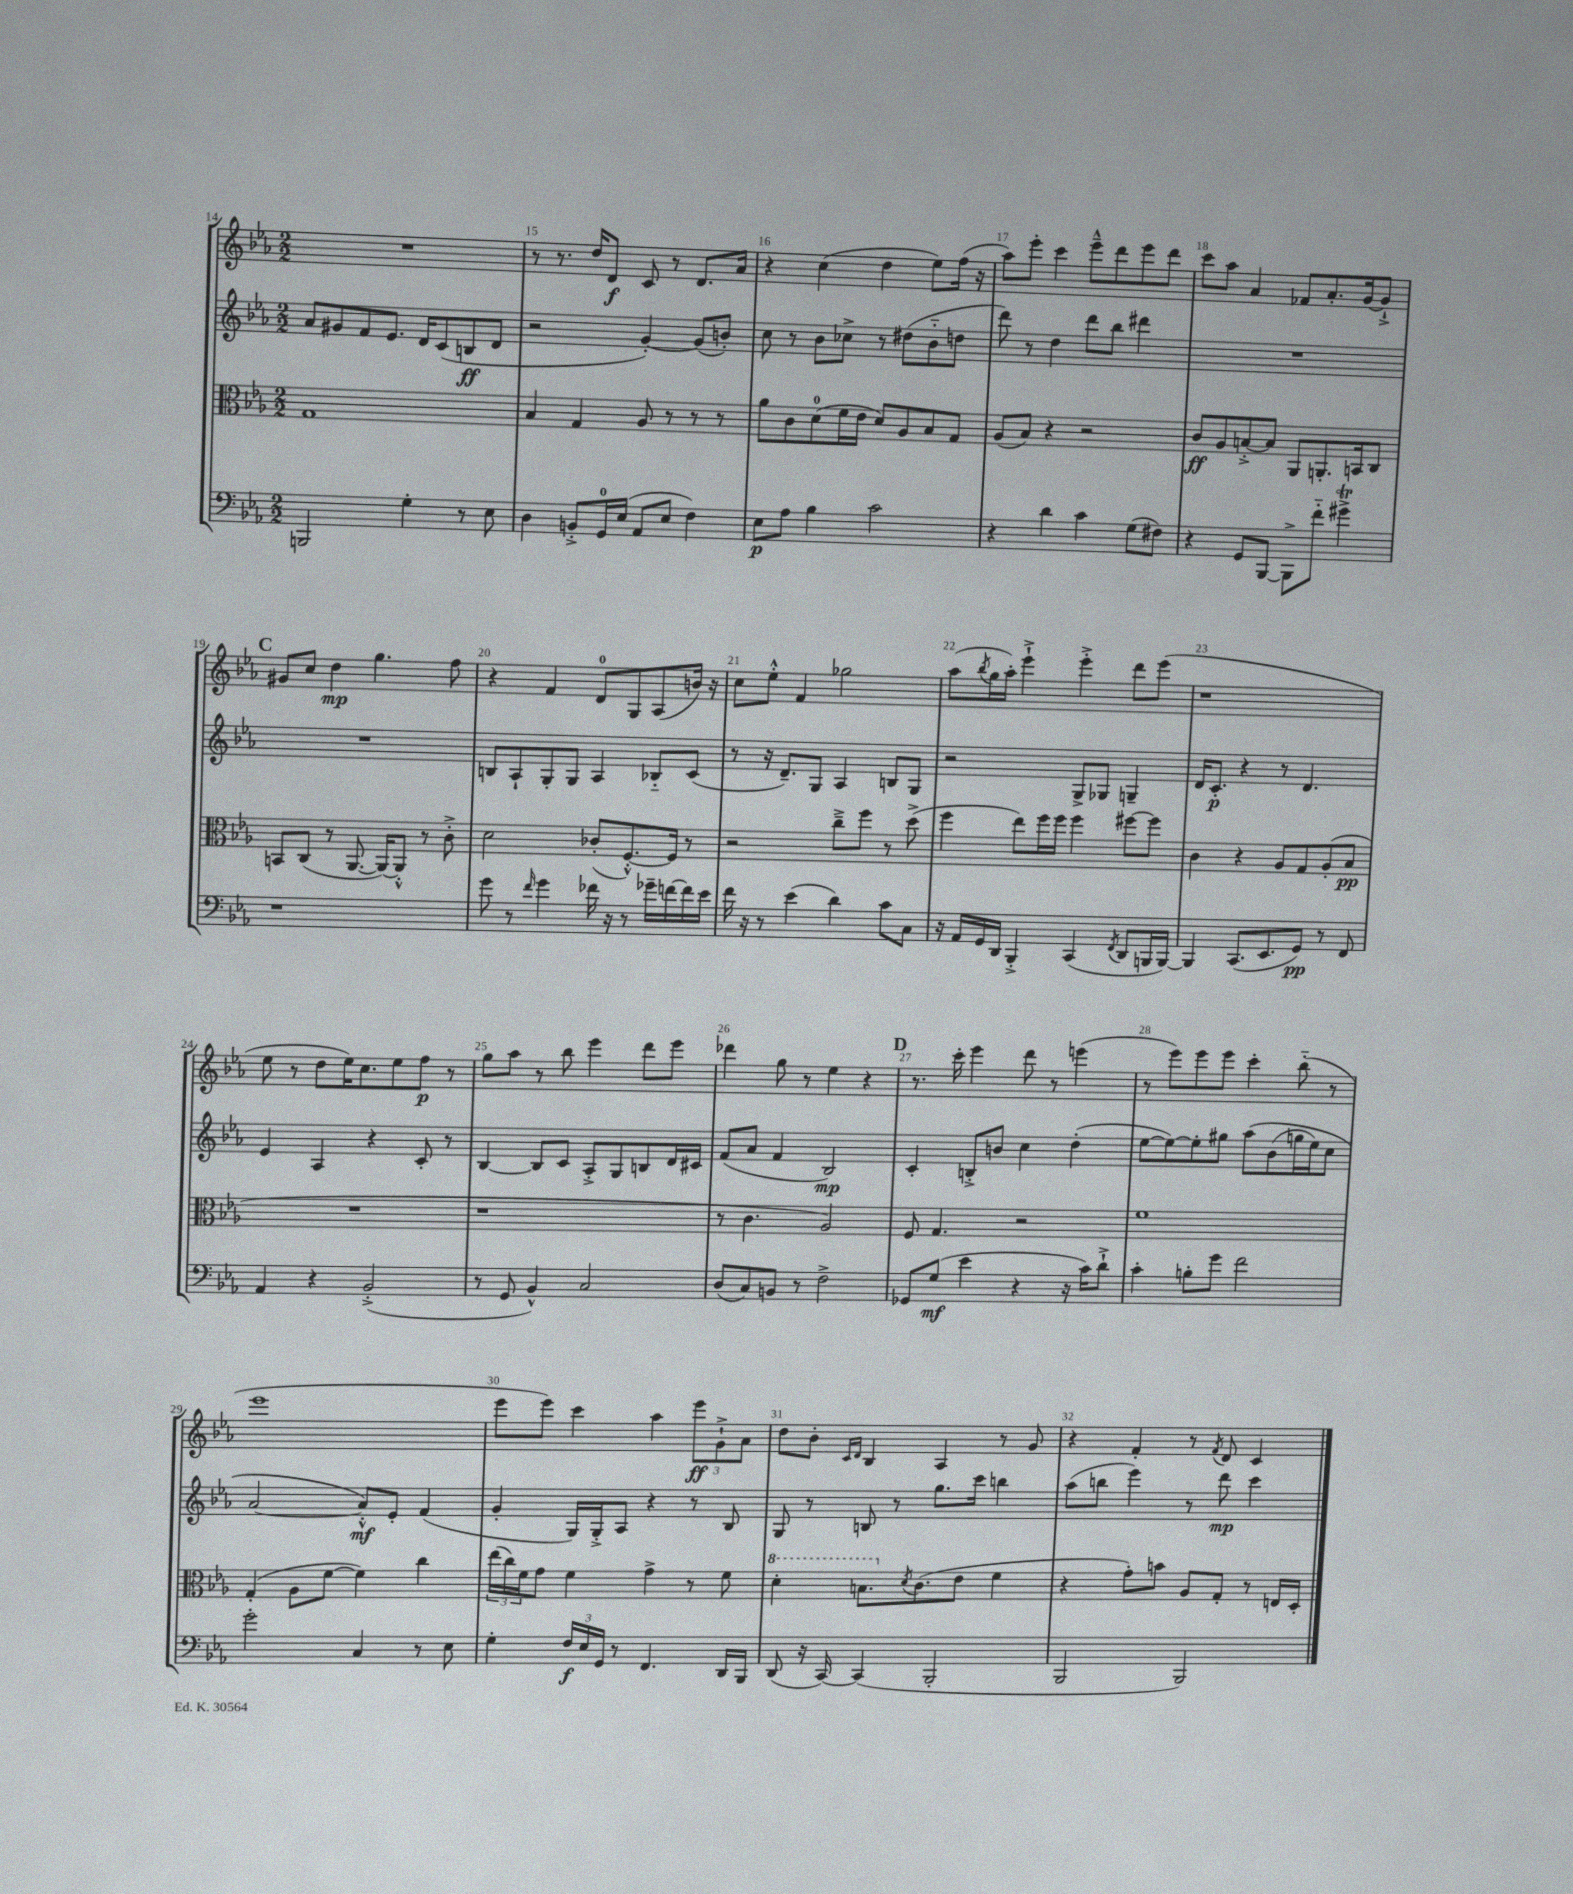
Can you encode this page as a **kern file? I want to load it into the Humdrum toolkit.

**kern	**kern	**kern	**kern
*staff4	*staff3	*staff2	*staff1
*clefF4	*clefC3	*clefG2	*clefG2
*k[b-e-a-]	*k[b-e-a-]	*k[b-e-a-]	*k[b-e-a-]
*M2/2	*M2/2	*M2/2	*M2/2
2BBB/	1G	8a-/L	1r
.	.	8g#/	.
.	.	8f/	.
.	.	8.e-/J	.
4G'\	.	.	.
.	.	16d/LK	.
.	.	(8c/	.
8r	.	8B/	.
8E-\	.	8d/J	.
=	=	=	=
4D\	4B-/	2r	8r
.	.	.	8.r
8BB'^/L	4G/	.	.
.	.	.	16dd/LK
16GG/L	.	.	8d/J
(16E-/JJ	.	.	.
8AA-/L	8A-/	[4g'/)	8c/
8E-/J	8r	.	8r
4F\)	8r	(8g/]L	8.d/L
.	8r	8b'/J)	.
.	.	.	16a-/Jk
=	=	=	=
8E-\L	8a-\L	8cc\	4r
8A-\J	8c\	8r	.
4B-\	(8d\	8b-\L	(4cc\
.	16f\L	8cc-^\J	.
.	16e-\JJ	.	.
2c\	8d/L)	8r	4dd\
.	8A-/	(8dd#\L	.
.	8B-/	8b-'~\	8ee-\L)
.	8G/J	8dd\J	(16ff\Jk
.	.	.	16r
=	=	=	=
4r	(8A-/L	8ddd\)	8aa-\L)
.	8B-/J)	8r	8eee-'\J
4d\	4r	4dd\	4ccc\
4c\	2r	8ddd\L	8eee-~^^\L
.	.	8bb-\J	8ddd\
(8G\L	.	4ddd#\	8eee-\
8F#\J)	.	.	8ddd\J
=	=	=	=
4r	8c/L	1r	8ccc\L
.	8A-/	.	8aa-\J
8GG/L	[8B'^/	.	4a-/
[8BBB-/J	8B/]J	.	.
8BBB-^\]L	8AA-/L	.	8f-/L
8f'~\J	8.AA'/	.	8.a-'/
4g#^\	.	.	.
.	16BB/k	.	[16g/k
.	8C/J	.	8g`^/]J
=	=	=	=
1r	8BB/L	1r	8g#/L
.	(8C/J	.	8cc/J
.	8r	.	4dd\
.	[8.AA-/	.	.
.	.	.	4.gg\
.	16AA-/_LK)	.	.
.	8AA-'^^/]J	.	.
.	8r	.	.
.	8c'^\	.	8ff\
=	=	=	=
8g\	2d\	8B/L	4r
8r	.	8A-`/	.
16qqf/	.	.	.
4g\	.	8G'/	4f/
.	.	8G/J	.
16f-\	(8c-'/L	4A-/	8d/L
16r	.	.	.
8r	[8.F'^^/)	.	8G/
16g-~\LL	.	8B-'~/L	(8A-/
[16f\	16F/]Jk	.	.
16f\]	8r	(8c/J	16b/Jk)
16e-\JJ	.	.	16r
=	=	=	=
16f\	2r	8r	8cc\L
16r	.	.	.
8r	.	16r	8ee-'^^\J
.	.	8.d~/L)	.
(4e-\	.	.	4f/
.	.	8G/J	.
4d\)	8cc~^\L	4A-/	2gg-\
.	8ff\J	.	.
8c\L	8r	8B/L	.
8C\J	(8dd^\	8G/J	.
=	=	=	=
16r	4ff\	2r	(8aa-\L
16AA-/LL	.	.	.
.	.	.	8qbb-/
16GG/	.	.	16gg\L
16DD/JJ	.	.	16aa-'\JJ)
4BBB-'^/	8ee-\L)	.	4eee-`^\
.	16ff\L	.	.
.	16ff\JJ	.	.
(4CC/	4ff\	8G^/L	4eee-'^\
.	.	8G-/J	.
8qFF/	.	.	.
8DD/L	[8ff#\L	4G~/	8ddd\L
16BBB/L	8ff#\]J	.	(8eee-\J
[16BBB/JJ)	.	.	.
=	=	=	=
4BBB/]	4c\	16d/LK	1r
.	.	8.c'/J	.
(8.CC/L	4r	4r	.
8.EE-/	.	.	.
.	8A-/L	8r	.
8GG/J)	8G/	4.d/	.
8r	(8A-'/	.	.
8FF/	8B-/J	.	.
=	=	=	=
4AA-/	1r	4e-/	8ee-\
.	.	.	8r
4r	.	4A-/	8dd\L
.	.	.	16ee-\K)
.	.	.	8.cc\
(2BB-'^/	.	4r	.
.	.	.	8ee-\
.	.	8c'/	8ff\J
.	.	8r	8r
=	=	=	=
8r	1r	[4B-/	8gg\L
8GG/	.	.	8aa-\J
4BB-^^/)	.	8B-/]L	8r
.	.	8c/J	8bb-\
2C/	.	8A-'^/L	4eee-\
.	.	8G/	.
.	.	8B/	8ddd\L
.	.	16d/L	8eee-\J
.	.	16c#/JJ	.
=	=	=	=
(8D/L	8r	(8f/L	4ddd-\
8C/)	4.c\	8a-/J	.
8BB/J	.	4f/	8gg\
8r	.	.	8r
2F^\	2A-/)	2B-/)	4ee-\
.	.	.	4r
=	=	=	=
8GG-/L	8F/	4c'/	8.r
(8G/J	4.G/	.	.
.	.	.	16ccc'\
4e-\	.	8B'^/L	4eee-\
.	.	8b/J	.
4r	2r	4cc\	8ddd\
.	.	.	8r
16r	.	(4dd'\	(4eee\
16c\LK)	.	.	.
8d`^\J	.	.	.
=	=	=	=
4c'\	1f	[8ee-\L	8r
.	.	8ee-\_)	8eee-\L)
8B'\L	.	8ee-'\]	8eee-\
8g\J	.	8gg#\J	8eee-\J
2f\	.	&(8aa-\L	4ccc'\
.	.	(8b-\	.
.	.	16gg\L	(8bb-'~\
.	.	16ee-\J)	.
.	.	8cc\J	8r
=	=	=	=
2g'\	(4G'/	[2a-/	1eee-
.	8A-\L	.	.
.	[8f\J	.	.
4C/	4f\])	8a-'^^/]L&)	.
.	.	8e-'/J	.
8r	4cc\	(4f/	.
8E-\	.	.	.
=	=	=	=
4G'\	(24ee-\LL	4g'/	8eee-\L
.	24cc\)	.	.
.	24f\J	.	.
.	8g\J	.	8eee-\J)
24F/LL	4f\	16G/LL)	4ccc\
24E-/	.	.	.
.	.	16G'^/J	.
24GG/JJ	.	.	.
8r	.	8A-/J	.
4.FF/	4g^\	4r	4aa-\
.	8r	8r	12eee-\L
.	.	.	12g`^\
16DD/LL	8f\	8B-/	.
.	.	.	12a-\J
16BBB-/JJ	.	.	.
=	=	=	=
(8DD/	4dd'\	8G/	8dd\L
16r	.	8r	8b-'\J
[16CC/)	.	.	.
.	.	.	16qqc/LL
.	.	.	16qqd/JJ
(4CC/]	8.b\L	8B/	4B-/
.	.	8r	.
.	8qd/	.	.
.	(8.c\	.	.
2BBB-'/	.	8.gg\L	4A-/
.	8e-\J	.	.
.	.	16ccc\Jk	.
.	4f\	4bb\	8r
.	.	.	8g/
=	=	=	=
2BBB-/	4r	(8aa-\L	4r
.	.	8bb\J	.
.	8g'\L)	4eee-\)	4f'/
.	8b\J	.	.
2BBB-/)	8A-/L	8r	8r
.	.	.	8qf/
.	8G'/J	8ddd\	8d/
.	8r	4ccc\	4c/
.	16E/LL	.	.
.	16D'/JJ	.	.
==	==	==	==
*-	*-	*-	*-
